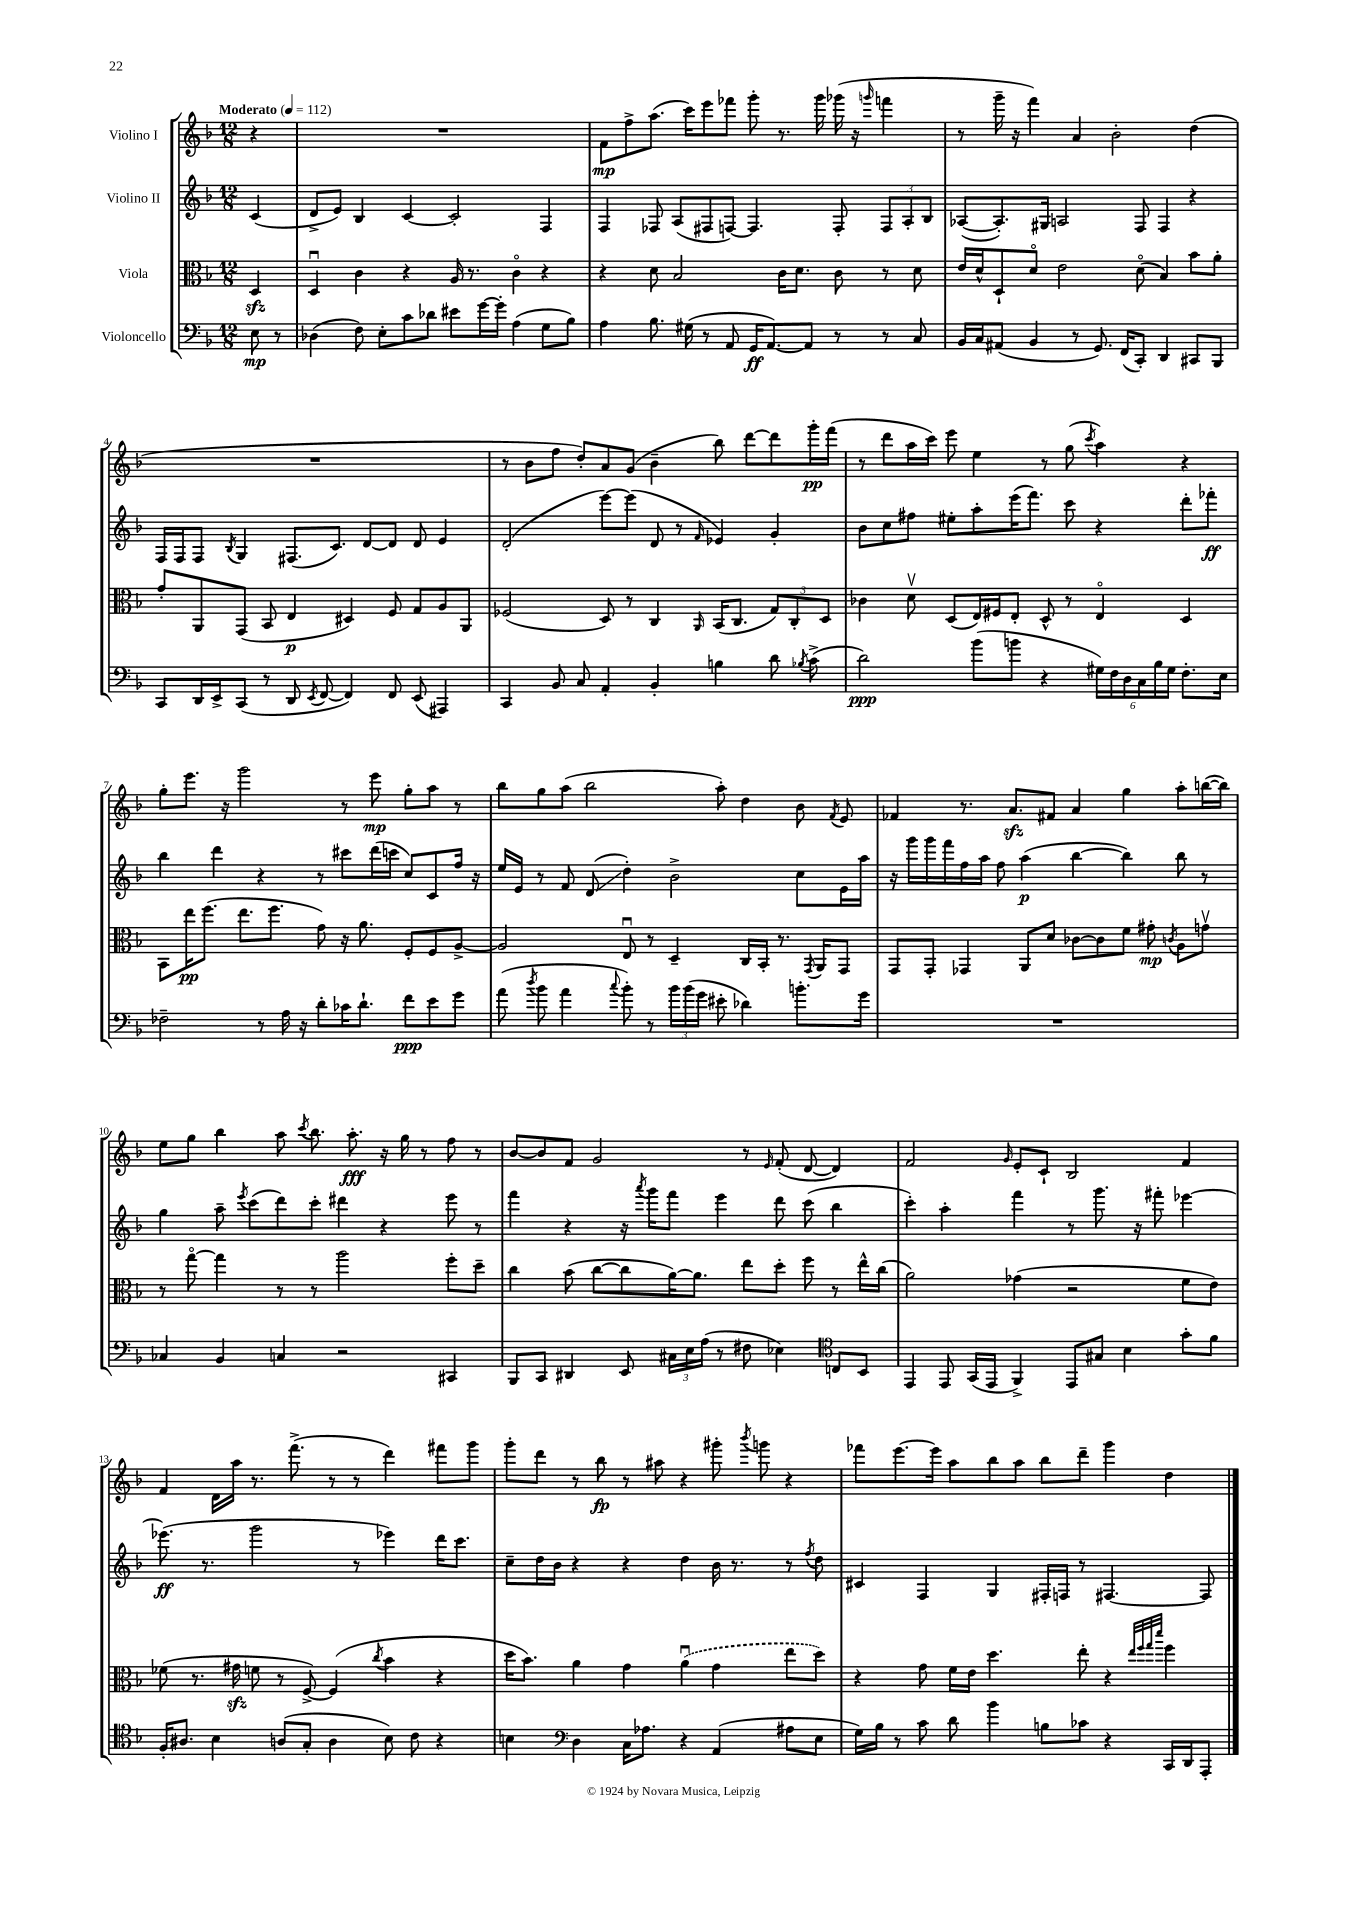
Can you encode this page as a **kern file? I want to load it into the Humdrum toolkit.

**kern	**kern	**kern	**kern
*staff4	*staff3	*staff2	*staff1
*clefF4	*clefC3	*clefG2	*clefG2
*k[b-]	*k[b-]	*k[b-]	*k[b-]
*M12/8	*M12/8	*M12/8	*M12/8
*MM112	*MM112	*MM112	*MM112
8E	4D	(4c	4r
8r	.	.	.
=	=	=	=
(4D-	4Du	8d^	1.r
.	.	8e)	.
8F)	4c	4B-	.
8E'	.	.	.
8c	4r	[4c	.
8d-	.	.	.
8e#	16A	2c']	.
.	8.r	.	.
[16g	.	.	.
16g']	.	.	.
(4A	4co	.	.
8G	4r	4F	.
8B-)	.	.	.
=	=	=	=
4A	4r	4F	8f
.	.	.	8ff^
8.B-	8d	8F-	(8.aa
.	2B-	(8A	.
(16G#	.	.	16ccc)
8r	.	8F#	8eee
8AA	.	[8F)	8fff-
16GG	.	4.F]	8ggg'
[8.AA)	.	.	.
.	16c	.	8.r
.	8.d	.	.
8AA]	.	.	.
.	.	.	16ggg
8r	8c	8F'	(16ggg-
.	.	.	16r
.	.	.	16qqggg
8r	8r	12F	4fff
.	.	12A'	.
8C	8d	.	.
.	.	12B-	.
=	=	=	=
16BB-	16e	([8A-	8r
16C	16d^^	.	.
(8AA#	8D`	8.A-'])	16ggg~
.	.	.	16r
4BB-	8do	.	4fff)
.	.	16G#	.
.	2e	2A	.
8r	.	.	4a
8.GG)	.	.	.
.	.	.	2b-'
(16FF	.	.	.
8CC')	(8do	8F	.
4DD	4B-)	4F	.
8CC#	8b-	4r	(4dd
8BBB-	8a'	.	.
=	=	=	=
8CC	8g'	16F	1.r
.	.	16F	.
16DD	8AA	8F	.
16EE^	.	.	.
.	.	8qB-	.
(8CC	(8GG	4G	.
8r	8BB-	.	.
8DD	4E	(8.F#	.
8qEE	.	.	.
[8FF	.	.	.
.	.	8.c)	.
4FF])	4D#)	.	.
.	.	[8d	.
8FF	8F	8d]	.
(8EE	8G	8d	.
4AAA#)	8A	4e	.
.	8AA	.	.
=	=	=	=
4CC	(2F-	(2d'	8r
.	.	.	8b-
8BB-	.	.	8ff
8C	.	.	8dd')
4AA'	8D)	[8eee)	8a
.	8r	(8eee]	(8g
4BB-'	4C	8d	4b-~
.	.	8r	.
.	16qqAA	16qqf	.
4B	(16BB-	4e-)	8bb-)
.	8.C	.	.
.	.	.	[8ddd
8d	12G)	4g'	8ddd]
.	12C'	.	.
8qB-	.	.	.
(8c^	.	.	16ggg'
.	12D	.	.
.	.	.	(16fff
=	=	=	=
2d)	4c-	8b-	8r
.	.	8cc	8ddd
.	8dv	8ff#	16aa
.	.	.	16ccc)
.	(8D	8ee#'	8eee
(8b-	16E)	8aa'	4ee
.	16F#	.	.
8b	8E'	(16eee	.
.	.	8.fff)	.
4r	8D^^	.	8r
.	8r	8ccc	(8gg
.	.	.	8qccc
24G#)	4Eo	4r	4aa)
24F	.	.	.
24D	.	.	.
24C	.	.	.
24B-	.	.	.
24G#	.	.	.
8.F'	4D	8ddd'	4r
.	.	8fff-'	.
16E	.	.	.
=	=	=	=
2F-~	8BB-	4bb-	8gg'
.	16ee	.	8.eee
.	(8.ff	.	.
.	.	4ddd	.
.	.	.	16r
.	8.ee	.	2ggg
8r	.	4r	.
.	8.ff	.	.
16A	.	.	.
16r	.	.	.
8d'	8g)	8r	.
16c-	16r	8ccc#	8r
8.d`	8.a	.	.
.	.	(16ddd	8eee
.	.	16ccc	.
8f	8F'	8cc)	8gg'
8e	8F	8c	8aa
8g	[8A^	16ff	8r
.	.	16r	.
=	=	=	=
(8a	2A]	16ee	8bb-
.	.	16e	.
8qdd	.	.	.
8b-	.	8r	8gg
4a	.	8f	(8aa
.	.	(8d	2bb-
8qqcc	.	.	.
8b-')	8Eu	4dd')	.
8r	8r	.	.
24b-	4D~	2b-^	.
(24b-	.	.	.
24g	.	.	.
8e#'	.	.	8aa')
4d-)	16C	.	4dd
.	16BB-'	.	.
.	8.r	.	.
8.b'	.	8cc	8b-
.	8qGG	.	.
.	16AA	.	.
.	.	.	8qf
.	8GG	16e	8e
16g	.	16aa	.
=	=	=	=
1.r	8GG	16r	4f-
.	.	16ggg	.
.	8GG'	16ggg	.
.	.	16fff	.
.	4GG-	16ff	8.r
.	.	16aa	.
.	.	8ff	.
.	.	.	8.a
.	8AA	(4aa	.
.	8d	.	8f#
.	[8c-	[4bb-	4a
.	8c-]	.	.
.	8f	4bb-])	4gg
.	8g#'	.	.
.	8qc	.	.
.	8A	8bb-	8aa'
.	8gv	8r	([16bb
.	.	.	16bb])
=	=	=	=
4C-	8r	4gg	8ee
.	[8ggo	.	8gg
4BB-	4gg]	8aa~	4bb-
.	.	8qeee	.
.	.	(8ccc	.
4C	8r	8ddd)	8aa
.	.	.	8qccc
.	8r	8ccc'	8.bb-
2r	2aa	4ddd#	.
.	.	.	8.aa'
.	.	4r	16r
.	.	.	16gg
.	.	.	8r
4CC#	8ff'	8eee	8ff
.	8dd~	8r	8r
=	=	=	=
8BBB-	4cc	4fff	[8b-
8CC	.	.	8b-]
4DD#	(8b-	4r	8f
.	[8cc	.	2g
8EE	8cc]	16r	.
.	.	8qaaa	.
.	.	16ggg	.
24C#	[16a)	8fff	.
24E	.	.	.
.	8.a]	.	.
(24A	.	.	.
8r	.	4eee	.
8F#	8ee	.	8r
.	.	.	16qqe
4E-)	8dd'	8ddd	(8f'
.	8ff	(8ccc	[8d
*clefC4	*	*	*
8C	8r	4bb-	4d])
8BB-	16ee^^	.	.
.	(16cc	.	.
=	=	=	=
4EE	2a)	4ccc')	2f
8EE	.	4aa'	.
(16GG	.	.	.
16EE	.	.	.
.	.	.	16qqg
4FF^)	(4g-	4fff	8e'
.	.	.	8c`
8EE	2r	8r	2B-
8G#	.	8.ggg	.
4B-	.	.	.
.	.	16r	.
.	.	8fff#'	.
8g'	8f	[4eee-	4f
8f	8e)	.	.
=	=	=	=
16F'	(8f-	(8.eee-]	4f
8.A#	.	.	.
.	8.r	.	.
.	.	8.r	.
4B-	.	.	16d
.	16g#	.	16aa
.	8f	2ggg	8.r
(8A	8r	.	.
.	.	.	(8.fff^
8G'	[8F^)	.	.
4A	(4F]	.	8r
.	.	8r	8r
.	8qcc	.	.
8B-)	4b-	4eee-)	4ddd)
8c	.	.	.
4r	4r	16ddd	8fff#
.	.	8.ccc	.
.	.	.	8ggg
=	=	=	=
4B	16dd	8cc~	8ggg'
.	8.b-)	.	.
.	.	16dd	8ddd
.	.	16b-	.
*clefF4	*	*	*
4D	4a	4r	8r
.	.	.	8bb-
16C	4g	4r	8r
8.A-	.	.	.
.	.	.	8aa#
4r	(4au	4dd	4r
(4AA	4g	16b-	8ggg#'
.	.	8.r	.
.	.	.	8qbbb-
.	.	.	8ggg
8A#	8ee	8r	4r
.	.	8qff	.
8E	8dd)	8dd	.
=	=	=	=
16G)	4r	4c#	8fff-
16B-	.	.	.
8r	.	.	[8.eee
8c	8g	4F	.
.	.	.	16eee]
8d	16f	.	8aa
.	16e	.	.
4b-	4.dd	4G	8bb-
.	.	.	8aa
8B	.	16F#'	8bb-
.	.	16F	.
8c-	8ee'	8r	8ddd~
4r	4r	[4.F#	4ggg
.	32qqee	.	.
.	32qqff	.	.
.	32qqgg	.	.
.	32qqddd	.	.
16CC	4ff	.	4dd
16DD	.	.	.
8AAA'	.	8F#]	.
==	==	==	==
*-	*-	*-	*-
